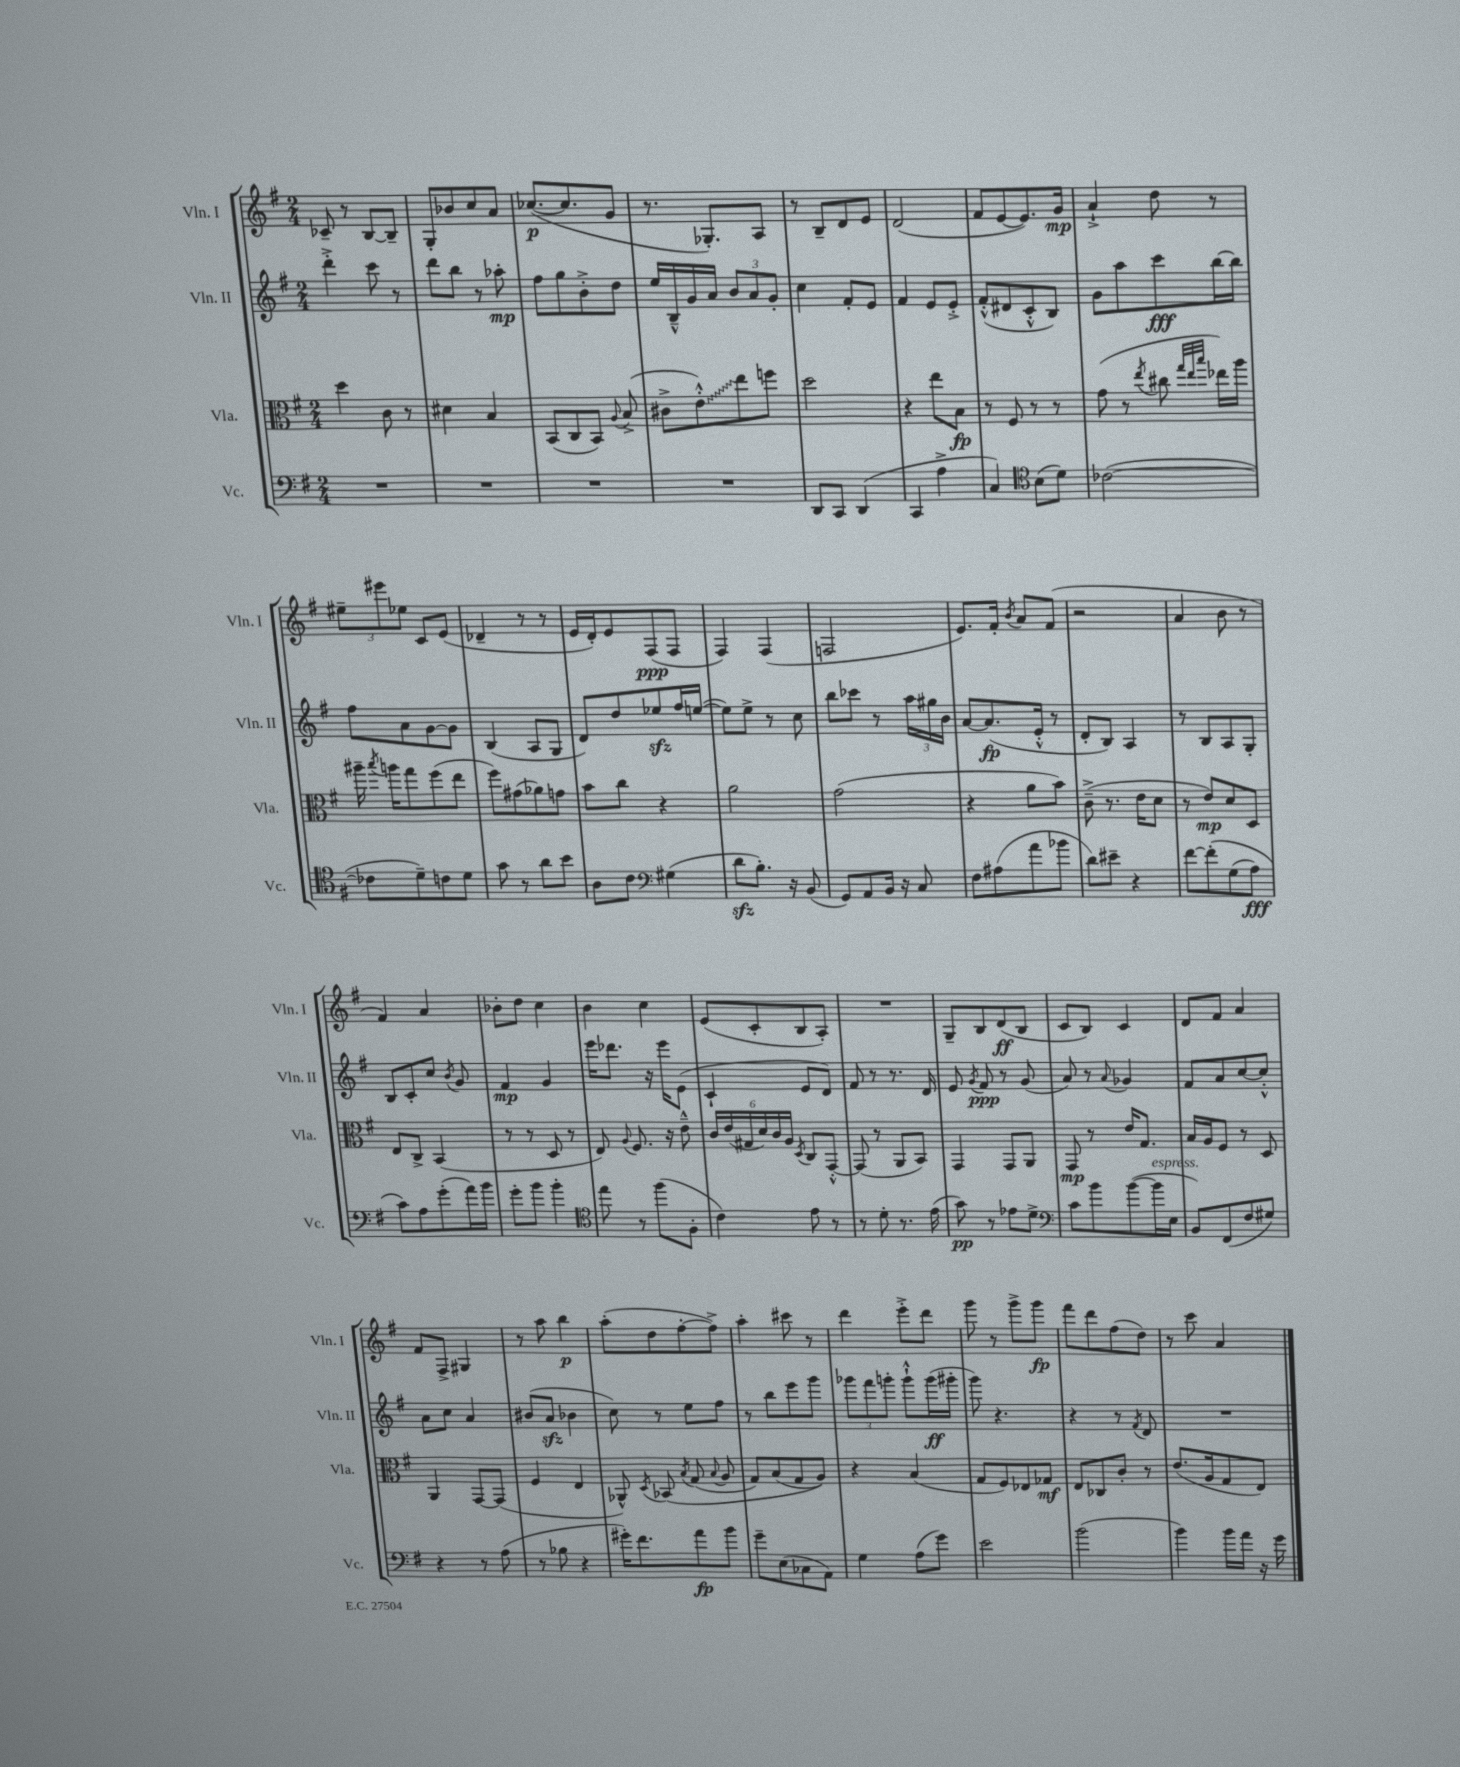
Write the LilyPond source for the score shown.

<<
\new StaffGroup <<
\new Staff = "s0" \with { instrumentName = "Vln. I" shortInstrumentName = "Vln. I" } {
    \clef treble \key g \major \numericTimeSignature \time 2/4
    \autoBeamOff ces'8-- r8 b8[~ b8]-- |
    g8[-. bes'8 c''8 a'8] |
    ces''8.[~\p( ces''8. g'8] |
    r8. ges8.[-.) a8] |
    r8 b8[-- d'8 e'8] |
    d'2( |
    fis'8[ e'8~ e'8.) g'16]\mp |
    a'4-!-> d''8 r8 |
    \tuplet 3/2 { eis''8[-- eis'''8 ees''8] } c'8[ e'8]( |
    des'4-- r8 r8 |
    e'16[ d'16-.) e'8 fis8\ppp( fis8] |
    fis4) fis4( |
    f2 |
    e'8.[) fis'16]-. \acciaccatura { b'8 } a'8[ fis'8]( |
    r2 |
    a'4 b'8 r8 |
    fis'4) a'4 |
    bes'8[-. d''8] c''4 |
    b'4 c''4 |
    e'8[( c'8-. b8 a8]-.) |
    R2 |
    g8[-- b8 d'8\ff( b8] |
    c'8[ b8]) c'4 |
    d'8[ fis'8] a'4 |
    fis'8[ fis8]-> gis4 |
    r8 a''8 b''4\p |
    a''8[-.( d''8 fis''8~-. fis''8]->) |
    a''4-. cis'''8 r8 |
    d'''4 e'''8[-.-> d'''8] |
    g'''8 r8 g'''8[-> g'''8]\fp |
    fis'''8[ d'''8 fis''8( d''8]) |
    r8 c'''8 a'4 \bar "|." |
}
\new Staff = "s1" \with { instrumentName = "Vln. II" shortInstrumentName = "Vln. II" } {
    \clef treble \key g \major \numericTimeSignature \time 2/4
    \autoBeamOff d'''4-.-> c'''8 r8 |
    d'''8[ b''8] r8 aes''8-.\mp |
    fis''8[ g''8 b'8-.-> d''8] |
    e''16[ b16---^ g'16 a'16] \tuplet 3/2 { b'8[ a'8 g'8]-. } |
    c''4 fis'8[-. e'8] |
    fis'4 e'8[ e'8]-.-> |
    fis'8[-.-^( dis'8 c'8-.-^ b8]) |
    g'8[ a''8 c'''8\fff b''16~ b''16] |
    fis''8[ a'8 g'8~ g'8] |
    b4( a8[ g8] |
    d'8[) d''8 ees''8\sfz fis''16 e''16]~( |
    e''8[) e''8]-> r8 c''8 |
    b''8[ ces'''8] r8 \tuplet 3/2 { a''16[ gis''16 b'16] } |
    a'8[~ a'8.\fp( e'16]-.-^ r8 |
    d'8[-. b8]) a4 |
    r8 b8[ a8 g8]-. |
    b8[ c'8-. c''8] \acciaccatura { b'8 } g'8 |
    fis'4\mp g'4 |
    e'''16[ des'''8.] r16 e'''16[ e'8]( |
    c'4-! e'8[ d'8]) |
    fis'8 r8 r8. d'16 |
    e'8 \acciaccatura { g'8 } fis'8\ppp r8 g'8( |
    a'8) r8 \appoggiatura { a'8 } ges'4 |
    fis'8[ a'8 c''8~ c''8]-.-^ |
    a'8[ c''8] a'4 |
    bis'8[( a'8]\sfz bes'4 |
    c''8) r8 e''8[ fis''8] |
    r8 b''8[ e'''8 g'''8] |
    \tuplet 3/2 { ges'''8[ fis'''8 g'''8]-. } g'''8[-!-^ g'''16\ff( gis'''16]-. |
    g'''8) r4. |
    r4 r8 \acciaccatura { fis'8 } d'8 |
    R2 \bar "|." |
}
\new Staff = "s2" \with { instrumentName = "Vla." shortInstrumentName = "Vla." } {
    \clef alto \key g \major \numericTimeSignature \time 2/4
    \autoBeamOff d''4 c'8 r8 |
    dis'4 b4 |
    b,8[( c8 b,8]) \appoggiatura { a8 } b8->( |
    cis'8[-> \once \override Glissando.style = #'zigzag e'8-.-^\glissando) e''8 f''8] |
    d''2 |
    r4 e''8[ b8]\fp |
    r8 fis8 r8 r8 |
    g'8( r8 \acciaccatura { e''8 } cis''8 \grace { g''32[ e''32 b''32] } ees''16[) a''16] |
    ais''16-- \acciaccatura { b''8 } a''16[ g''8 fis''8( e''8] |
    fis''8[) gis'8( aes'8) g'8] |
    b'8[ c''8] r4 |
    a'2 |
    g'2( |
    r4 a'8[ b'8]) |
    c'8--->( r8. e'16[ d'8] |
    r8 e'8[\mp) d'8 d8] |
    e8[ c8]-> b,4( |
    r8 r8 d8 r8 |
    e8) \appoggiatura { a8 } fis8. r16 e'8---^ |
    \tuplet 6/4 { c'16[ e'16( gis16 d'16) c'16 a16] } \acciaccatura { d8 } c8[ g,8]~-.-^ |
    g,8( r8 a,8[ b,8]) |
    g,4 g,8[ a,8] |
    g,8\mp r8 e'16[ g8.] |
    b16[ a16 fis8] r8 d8 |
    a,4 g,8[~ g,8]( |
    fis4 e4 |
    aes,8-^) \acciaccatura { d8 } bes,8\( \acciaccatura { b8 } g8( \appoggiatura { b8 } a8 |
    g8[) b8( g8 a8])\) |
    r4 b4( |
    g8[ fis8) ees8 ges8]\mf |
    e8[ ces8 c'8]-. r8 |
    e'8.[( a16 g8 e8]) \bar "|." |
}
\new Staff = "s3" \with { instrumentName = "Vc." shortInstrumentName = "Vc." } {
    \clef bass \key g \major \numericTimeSignature \time 2/4
    \autoBeamOff R2 |
    R2 |
    R2 |
    R2 |
    d,8[ c,8] d,4( |
    c,4 a4-> |
    c4) \clef tenor b8[( d'8]) |
    ces'2~( |
    ces'8[ d'8--) c'8 d'8] |
    g'8 r8 a'8[ b'8] |
    a8[ c'8] \clef bass gis4( |
    d'8[\sfz b8.]-.) r16 b,8( |
    g,8[) a,8 b,16] r16 c8 |
    fis8[ ais8( a'8 bes'8] |
    d'8[) eis'8]-- r4 |
    fis'8[~ fis'8-.\( g8( a8]\fff) |
    c'8[\) a8 g'8-.( a'16) b'16] |
    g'8[-. b'8] b'4-. |
    \clef tenor e''8 r8 fis''8[( fis8]-. |
    c'4) e'8 r8 |
    r8 d'8-. r8. e'16( |
    g'8\pp) r8 ees'8[ d'8]-> |
    \clef bass c'8[ b'8 b'8~( b'16^\markup { \italic "espress." } e16] |
    b,8[) fis,8( fis8 gis8]) |
    r4 r8 a8( |
    r8 bes8 r4 |
    gis'16[-.) fis'8. a'8\fp b'8] |
    g'8[-- e8( ces8 a,8]) |
    g4 a8[( g'8]) |
    e'2 |
    b'2( |
    b'4) b'16[ a'16] r16 g'16 \bar "|." |
}
>>
>>
\layout { \context { \Score \remove "Bar_number_engraver" } }
